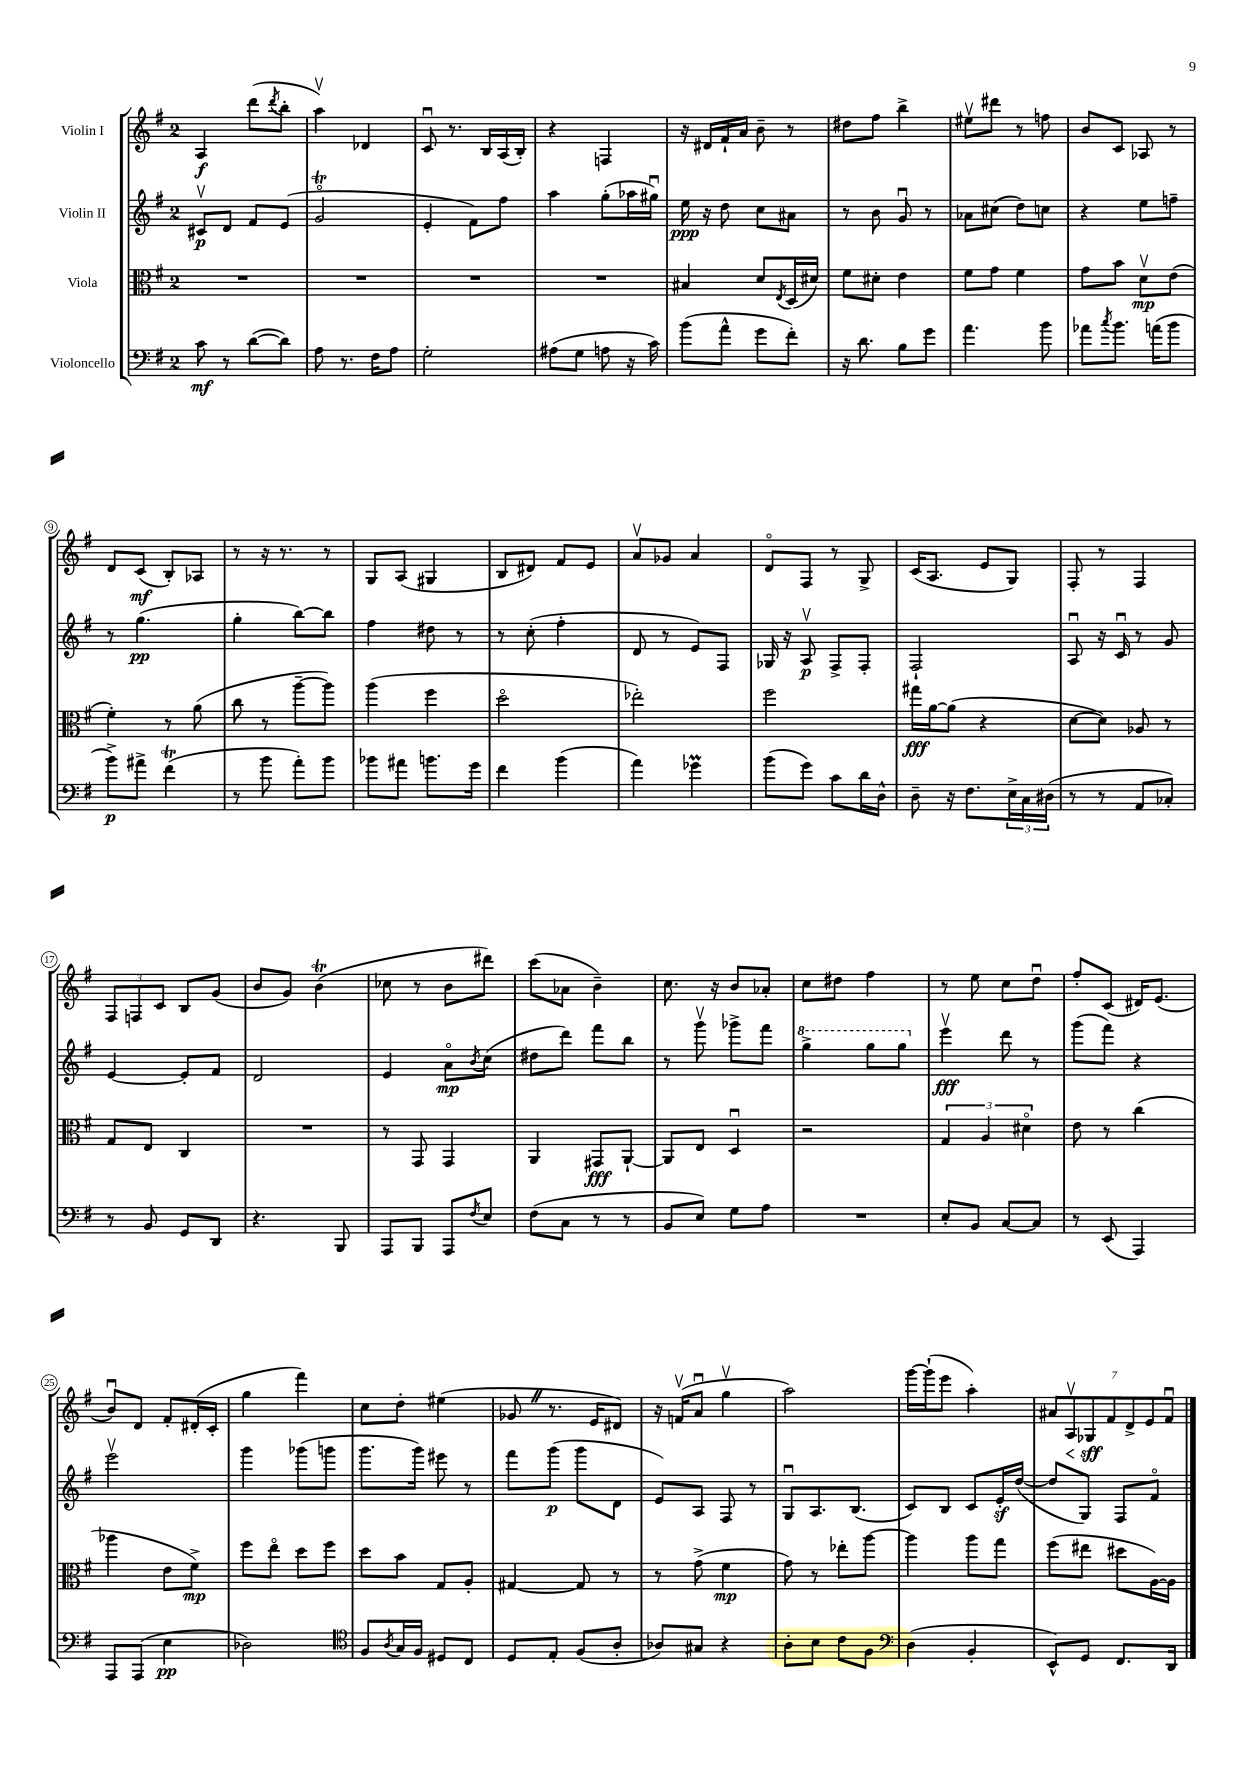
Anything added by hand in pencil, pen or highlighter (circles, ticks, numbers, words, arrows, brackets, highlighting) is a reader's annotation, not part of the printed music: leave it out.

**kern	**dynam	**kern	**dynam	**kern	**dynam	**kern	**dynam
*part4	*part4	*part3	*part3	*part2	*part2	*part1	*part1
*staff4	*staff4	*staff3	*staff3	*staff2	*staff2	*staff1	*staff1
*I"Violoncello	*	*I"Viola	*	*I"Violin II	*	*I"Violin I	*
*clefF4	*	*clefC3	*	*clefG2	*	*clefG2	*
*k[f#]	*	*k[f#]	*	*k[f#]	*	*k[f#]	*
*M2/4	*	*M2/4	*	*M2/4	*	*M2/4	*
=1	=1	=1	=1	=1	=1	=1	=1
8c\	mf	2r	.	8c#Xv/L	p	4A/	f
8r	.	.	.	8d/J	.	.	.
([8d\L	.	.	.	8f#/L	.	(8ddd\L	.
.	.	.	.	.	.	8qddd/	.
8d\J])	.	.	.	(8e/J	.	8bb'\J	.
=2	=2	=2	=2	=2	=2	=2	=2
8A\	.	2r	.	2gT/	.	4aav\)	.
8.r	.	.	.	.	.	.	.
.	.	.	.	.	.	4d-X/	.
16F#\KL	.	.	.	.	.	.	.
8A\J	.	.	.	.	.	.	.
=3	=3	=3	=3	=3	=3	=3	=3
2G'\	.	2r	.	4e'/	.	8cu/	.
.	.	.	.	.	.	8.r	.
.	.	.	.	8f#\L)	.	.	.
.	.	.	.	.	.	16B/LL	.
.	.	.	.	8ff#\J	.	(16A/	.
.	.	.	.	.	.	16B'/JJ)	.
=4	=4	=4	=4	=4	=4	=4	=4
(8A#X\L	.	2r	.	4aa\	.	4r	.
8G\J	.	.	.	.	.	.	.
8An\	.	.	.	(8gg'\L	.	4Fn/	.
16r	.	.	.	16aa-X\L	.	.	.
16c\)	.	.	.	16gg#Xu\JJ)	.	.	.
=5	=5	=5	=5	=5	=5	=5	=5
(8b\L	.	4B#X/	.	16ee\	ppp	16r	.
.	.	.	.	16r	.	16d#X/LL	.
8a^^\J	.	.	.	8dd\	.	16f#`/	.
.	.	.	.	.	.	16a/JJ	.
8g\L	.	8d/L	.	8cc\L	.	8b~\	.
.	.	8qE/	.	.	.	.	.
8f#'\J)	.	(16D/L	.	8a#X\J	.	8r	.
.	.	16d#X/JJ)	.	.	.	.	.
=6	=6	=6	=6	=6	=6	=6	=6
16r	.	8f#\L	.	8r	.	8dd#X\L	.
8.d\	.	.	.	.	.	.	.
.	.	8d#X'\J	.	8b\	.	8ff#\J	.
8B\L	.	4e\	.	8gu/	.	4bb^\	.
8g\J	.	.	.	8r	.	.	.
=7	=7	=7	=7	=7	=7	=7	=7
4.a\	.	8f#\L	.	8a-X\L	.	8ee#Xv\L	.
.	.	8g\J	.	(8cc#X\J	.	8ddd#X\J	.
.	.	4f#\	.	8dd\L)	.	8r	.
8b\	.	.	.	8ccn\J	.	8ffn\	.
=8	=8	=8	=8	=8	=8	=8	=8
8a-X\L	.	8g\L	.	4r	.	8b/L	.
8qcc/	.	.	.	.	.	.	.
8.b\J	.	8b\J	.	.	.	8c/J	.
.	.	8dv\L	mp	8ee\L	.	8A-X/	.
(16an\KL	.	.	.	.	.	.	.
8b\J	.	(8e\J	.	8ffn~\J	.	8r	.
!!LO:LB:g=z
=9	=9	=9	=9	=9	=9	=9	=9
8b^\L)	p	4f#'\)	.	8r	.	8d/L	.
8a#X^\J	.	.	.	(4.gg\	pp	(8c/J	mf
(4f#t\	.	8r	.	.	.	8B'/L)	.
.	.	(8a\	.	.	.	8A-X/J	.
=10	=10	=10	=10	=10	=10	=10	=10
8r	.	8cc\	.	4gg'\	.	8r	.
8b\	.	8r	.	.	.	16r	.
.	.	.	.	.	.	8.r	.
8a'\L)	.	[8aa~\L	.	[8bb\L)	.	.	.
8b\J	.	8aa\J])	.	8bb\J]	.	8r	.
=11	=11	=11	=11	=11	=11	=11	=11
8b-X\L	.	(4aa\	.	4ff#\	.	8G/L	.
8a#X\J	.	.	.	.	.	(8A/J	.
8.bn\L	.	4ff#\	.	8dd#X\	.	4G#X/	.
.	.	.	.	8r	.	.	.
16g\Jk	.	.	.	.	.	.	.
=12	=12	=12	=12	=12	=12	=12	=12
4f#\	.	2dd\	.	8r	.	8B/L	.
.	.	.	.	(8cc'\	.	8d#X/J)	.
(4b\	.	.	.	4ff#'\	.	8f#/L	.
.	.	.	.	.	.	8e/J	.
=13	=13	=13	=13	=13	=13	=13	=13
4a\)	.	2ee-X'\)	.	8d/	.	8av/L	.
.	.	.	.	8r	.	8g-X/J	.
4g-XM\	.	.	.	8e/L)	.	4a/	.
.	.	.	.	8F#/J	.	.	.
=14	=14	=14	=14	=14	=14	=14	=14
(8b\L	.	2ff#\	.	16G-X/	.	8d/L	.
.	.	.	.	16r	.	.	.
8g\J)	.	.	.	8Av/	p	8F#/J	.
8c\L	.	.	.	8F#^/L	.	8r	.
16d\L	.	.	.	8F#'/J	.	8G^/	.
16D^^\JJ	.	.	.	.	.	.	.
=15	=15	=15	=15	=15	=15	=15	=15
8D~\	.	16gg#X\LL	fff	2F#`/	.	(16c/KL	.
.	.	[16a\J	.	.	.	8.A/J	.
16r	.	(8a\J]	.	.	.	.	.
8.F#\L	.	.	.	.	.	.	.
.	.	4r	.	.	.	8e/L	.
24E^\L	.	.	.	.	.	8G/J)	.
24C\	.	.	.	.	.	.	.
(24D#X\JJ	.	.	.	.	.	.	.
=16	=16	=16	=16	=16	=16	=16	=16
8r	.	[8d\L	.	8Au/	.	8F#'/	.
8r	.	8d\J])	.	16r	.	8r	.
.	.	.	.	16cu/	.	.	.
8AA/L	.	8A-X/	.	8r	.	4F#/	.
8C-X'/J)	.	8r	.	8g/	.	.	.
!!LO:LB:g=z
=17	=17	=17	=17	=17	=17	=17	=17
8r	.	8G/L	.	[4e/	.	12F#/L	.
.	.	.	.	.	.	12Fn/	.
8BB/	.	8E/J	.	.	.	.	.
.	.	.	.	.	.	12c/J	.
8GG/L	.	4C/	.	8e'/L]	.	8B/L	.
8DD/J	.	.	.	8f#/J	.	(8g/J	.
=18	=18	=18	=18	=18	=18	=18	=18
4.r	.	2r	.	2d/	.	8b/L	.
.	.	.	.	.	.	8g/J)	.
.	.	.	.	.	.	(4bt\	.
8BBB/	.	.	.	.	.	.	.
=19	=19	=19	=19	=19	=19	=19	=19
8AAA/L	.	8r	.	4e/	.	8cc-X\	.
8BBB/J	.	8GG/	.	.	.	8r	.
8AAA/L	.	4GG/	.	8a\L	mp	8b\L	.
8qF#/	.	.	.	8qb/	.	.	.
8E/J	.	.	.	(8cc\J	.	8ddd#X\J)	.
=20	=20	=20	=20	=20	=20	=20	=20
(8F#\L	.	4AA/	.	8dd#X\L	.	(8ccc\L	.
8C\J	.	.	.	8ddd\J)	.	8a-X\J	.
8r	.	8GG#X/L	fff	8fff#\L	.	4b~\)	.
8r	.	[8AA`/J	.	8bb\J	.	.	.
=21	=21	=21	=21	=21	=21	=21	=21
8BB/L	.	8AA/L]	.	8r	.	8.cc\	.
8E/J)	.	8E/J	.	8gggv\	.	.	.
.	.	.	.	.	.	16r	.
8G\L	.	4Du/	.	8ggg-X^\L	.	8b/L	.
8A\J	.	.	.	8fff#\J	.	8a-X'/J	.
=22	=22	=22	=22	=22	=22	=22	=22
*	*	*	*	*8va	*	*	*
2r	.	2r	.	4ggg^\	.	8cc\L	.
.	.	.	.	.	.	8dd#X\J	.
.	.	.	.	8ggg\L	.	4ff#\	.
.	.	.	.	8ggg\J	.	.	.
=23	=23	=23	=23	=23	=23	=23	=23
*	*	*	*	*X8va	*	*	*
8E'/L	.	6G/	.	4eeev\	fff	8r	.
8BB/J	.	.	.	.	.	8ee\	.
.	.	6A/	.	.	.	.	.
[8C/L	.	.	.	8ddd\	.	8cc\L	.
.	.	6d#X\	.	.	.	.	.
8C/J]	.	.	.	8r	.	8ddu\J	.
=24	=24	=24	=24	=24	=24	=24	=24
8r	.	8e\	.	(8ggg\L	.	8ff#'/L	.
(8EE/	.	8r	.	8fff#\J)	.	(8c/J	.
4AAA/)	.	(4cc\	.	4r	.	16d#X/KL)	.
.	.	.	.	.	.	(8.e/J	.
!!LO:LB:g=z
=25	=25	=25	=25	=25	=25	=25	=25
8AAA/L	.	4aa-X\	.	2eeev\	.	8bu/L)	.
(8AAA/J	.	.	.	.	.	8d/J	.
4E\	pp	8e\L	.	.	.	8f#'/L	.
.	.	8f#^\J)	mp	.	.	(16d#X'/L	.
.	.	.	.	.	.	16c'/JJ	.
=26	=26	=26	=26	=26	=26	=26	=26
2D-X\)	.	8ff#\L	.	4ggg\	.	4gg\	.
.	.	8ee\J	.	.	.	.	.
.	.	8dd\L	.	(8ggg-X\L	.	4fff#\)	.
.	.	8ff#\J	.	8gggn\J	.	.	.
=27	=27	=27	=27	=27	=27	=27	=27
*clefC4	*	*	*	*	*	*	*
8F#/L	.	8dd\L	.	8.ggg\L	.	8cc\L	.
8qA/	.	.	.	.	.	.	.
16G/L	.	8b\J	.	.	.	8dd'\J	.
16F#/JJ	.	.	.	16ggg\Jk)	.	.	.
8D#X/L	.	8G/L	.	8eee#X\	.	(4ee#X\	.
8C/J	.	8A'/J	.	8r	.	.	.
=28	=28	=28	=28	=28	=28	=28	=28
8D/L	.	[4G#X/	.	8fff#\L	.	8g-XZ/	.
8E'/J	.	.	.	(8ggg\J	p	8.r	.
(8F#/L	.	8G#/]	.	8ggg\L	.	.	.
.	.	.	.	.	.	16e/KL	.
8A'/J	.	8r	.	8d\J	.	8d#X/J)	.
=29	=29	=29	=29	=29	=29	=29	=29
8A-X/L)	.	8r	.	8e/L)	.	16r	.
.	.	.	.	.	.	(16fnv/KL	.
8G#X/J	.	(8g^\	.	8A/J	.	8au/J	.
4r	.	4f#\	mp	8F#/	.	4ggv\	.
.	.	.	.	8r	.	.	.
=30	=30	=30	=30	=30	=30	=30	=30
8A'\L	.	8g\)	.	8Gu/L	.	2aa\)	.
8B\J	.	8r	.	8.A/	.	.	.
8c\L	.	8ee-X'\L	.	.	.	.	.
.	.	.	.	(8.B/J	.	.	.
8F#\J	.	[8aa\J	.	.	.	.	.
=31	=31	=31	=31	=31	=31	=31	=31
*clefF4	*	*	*	*	*	*	*
(4D\	.	4aa\]	.	8c/L)	.	[16ggg\LL	.
.	.	.	.	.	.	(16ggg`\J]	.
.	.	.	.	8B/J	.	8eee\J	.
4BB'/	.	8aa\L	.	8c/L	.	4aa'\)	.
.	.	8gg\J	.	16ez'/L	.	.	.
.	.	.	.	([16dd/JJ	.	.	.
=32	=32	=32	=32	=32	=32	=32	=32
8EE^^/L)	.	(8ff#\L	.	8dd/L]	.	14a#X/L	.
!	!	!	!	!	!	!	!LO:HP:b
.	.	.	.	.	.	14Av/	<
8GG/J	.	8ee#X\J	.	8G/J)	.	.	.
.	.	.	.	.	.	14G-X/	sff
.	.	.	.	.	.	14f#/	[
8.FF#/L	.	8dd#X\L	.	8F#/L	.	.	.
.	.	.	.	.	.	14d^/	.
.	.	.	.	.	.	14e/	.
.	.	[16A\L)	.	8f#/J	.	.	.
.	.	.	.	.	.	14f#u/J	.
16DD/Jk	.	16A\JJ]	.	.	.	.	.
==	==	==	==	==	==	==	==
*-	*-	*-	*-	*-	*-	*-	*-
